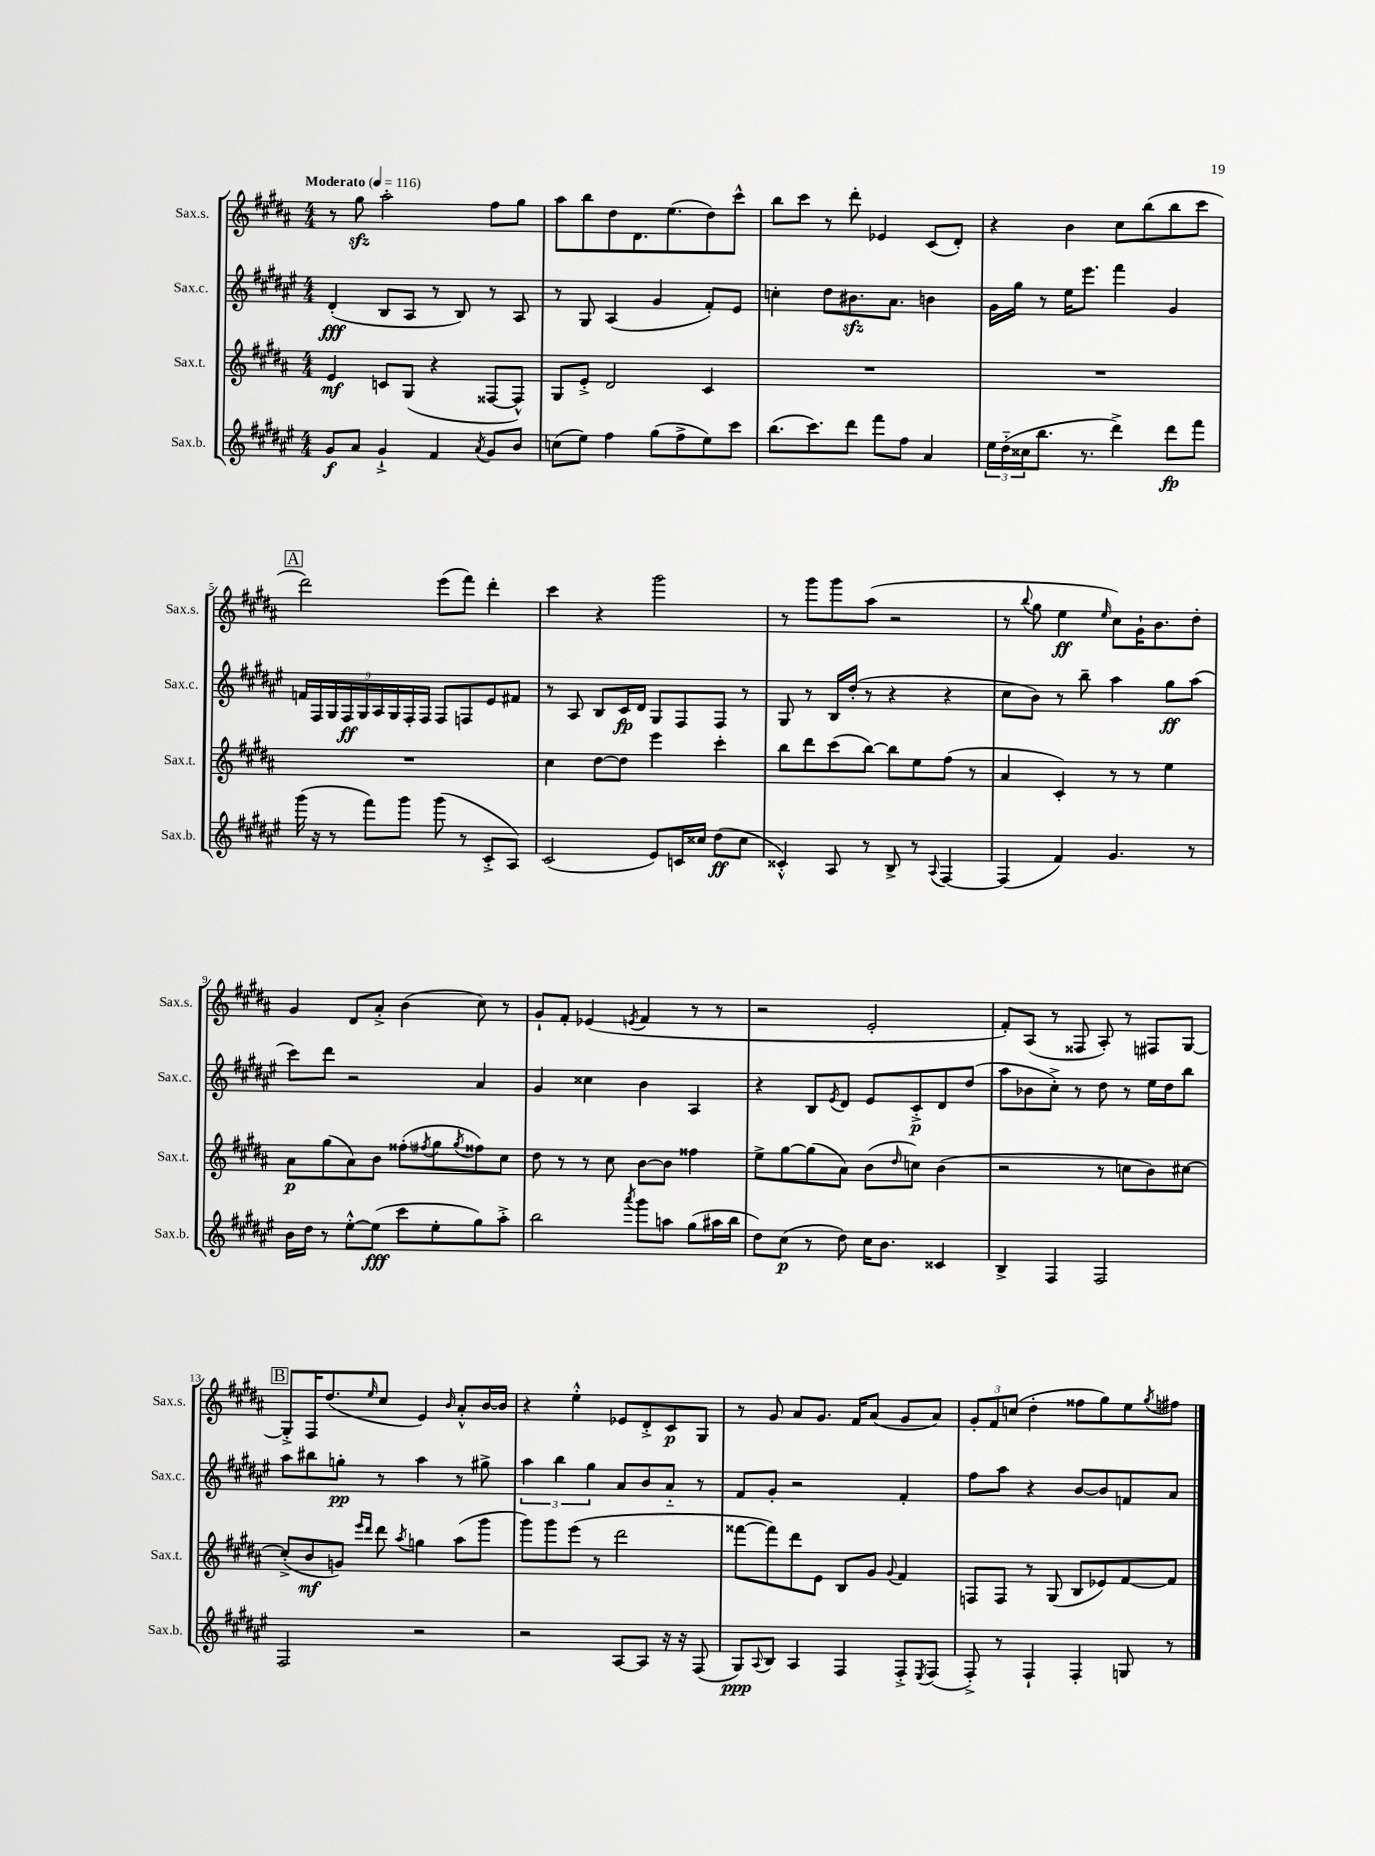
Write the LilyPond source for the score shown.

<<
\new StaffGroup <<
\new Staff = "s0" \with { instrumentName = "Sax.s." shortInstrumentName = "Sax.s." } {
    \clef treble \key b \major \numericTimeSignature \time 4/4 \tempo "Moderato" 4 = 116
    r8 gis''8\sfz ais''2-. fis''8 gis''8 |
    ais''8 b''8 dis''8 dis'8. e''8.( dis''8) cis'''8-^ |
    b''8 cis'''8 r8 dis'''8-. ees'4 cis'8( dis'8-.) |
    r4 b'4 cis''8 b''8( b''8 cis'''8 |
    \mark \markup { \box "A" } dis'''2) e'''8( fis'''8) dis'''4-. |
    cis'''4 r4 gis'''2 |
    r8 gis'''8 gis'''8 ais''8( r2 |
    r8 \appoggiatura { b''8 } gis''8 e''4\ff \grace { e''16 } cis''8) gis'16-! b'8. dis''8-. |
    gis'4 dis'8 ais'8-.-> b'4( cis''8) r8 |
    gis'8-! fis'8-. ees'4( \acciaccatura { e'8 } fis'4 r8 r8 |
    r2 e'2-. |
    fis'8-.) ais8( r8 fisis8 ais8-.) r8 fis8 gis8~ |
    \mark \markup { \box "B" } gis8-.-> fis16 dis''8.( \grace { e''16 } cis''8 e'4) \grace { b'16 } ais'8-.-^ b'16~ b'16 |
    r4 e''4-.-^ ees'8 dis'8-.-> cis'8\p gis8 |
    r8 gis'8 ais'8 gis'8. fis'16 ais'8( gis'8 ais'8) |
    \tuplet 3/2 { gis'8-. fis'8 c''8( } dis''4-. fisis''8 gis''8) e''8 \acciaccatura { gis''8 } fis''8 \bar "|." |
}
\new Staff = "s1" \with { instrumentName = "Sax.c." shortInstrumentName = "Sax.c." } {
    \clef treble \key fis \major \numericTimeSignature \time 4/4
    dis'4-.\fff( b8 ais8 r8 b8) r8 ais8 |
    r8 gis8 ais4( gis'4 fis'8-.) eis'8 |
    c''4-. dis''8 bis'8.\sfz ais'8. b'4 |
    gis'16 gis''16 r8 eis''16 eis'''8. fis'''4 gis'4 |
    \mark \markup { \box "A" } \tuplet 9/8 { f'16 fis16 gis16 fis16\ff gis16 ais16 gis16 fis16-. fis16 } fis8 f8 eis'8 fis'8 |
    r8 ais8 b8 cis'16\fp dis'16 gis8 fis8 fis8 r8 |
    gis8 r8 b16 dis''16-.( r8 r4 r4 |
    cis''8 b'8) r8 b''8-- ais''4 gis''8\ff ais''8( |
    cis'''8) dis'''8 r2 ais'4 |
    gis'4 cisis''4 b'4 ais4 |
    r4 b8 \acciaccatura { eis'8 } dis'8 eis'8 cis'8-.->\p dis'8 dis''8( |
    ais''8 bes'8 cis''8-.->) r8 dis''8 r8 eis''16 dis''16 b''8 |
    \mark \markup { \box "B" } ais''8 bis''8 g''8-.\pp r8 ais''4 r8 gis''8-> |
    \tuplet 3/2 { ais''4 b''4 gis''4 } ais'8 b'8 ais'8-_ r8 |
    fis'8 gis'8-. r2 fis'4-. |
    fis''8 ais''8 r4 b'8~ b'8 f'8 ais'8 \bar "|." |
}
\new Staff = "s2" \with { instrumentName = "Sax.t." shortInstrumentName = "Sax.t." } {
    \clef treble \key b \major \numericTimeSignature \time 4/4
    e'4\mf c'8 gis8( r4 fisis8~ fisis8-^) |
    gis8 e'8-.-> dis'2 cis'4 |
    R1 |
    R1 |
    \mark \markup { \box "A" } R1 |
    cis''4 dis''8~ dis''8 e'''4 cis'''4-. |
    b''8 dis'''8 cis'''8( b''8~) b''8 e''8 fis''8( r8 |
    ais'4 cis'4-.) r8 r8 e''4 |
    ais'8\p gis''8( ais'8) b'8 fisis''8-.( \acciaccatura { fis''8 } gis''8 \acciaccatura { gis''8 } fisis''8) cis''8 |
    dis''8 r8 r8 cis''8 b'8~ b'8 fisis''4 |
    e''8-> gis''8~ gis''8( ais'8) b'8( \grace { dis''16 } c''8) b'4( |
    r2 r8 c''8 b'8) cis''8~ |
    \mark \markup { \box "B" } cis''8-.->( b'8\mf g'8) \grace { e'''16 dis'''16 } dis'''8 \acciaccatura { ais''8 } g''4 ais''8( gis'''8 |
    gis'''8) gis'''8 e'''8( r8 dis'''2 |
    fisis'''8~ fisis'''8) dis'''8 e'8 b8 gis'8 \appoggiatura { gis'8 } fis'4 |
    f8 f8 r8 gis8( b8 ees'8) fis'8~ fis'8 \bar "|." |
}
\new Staff = "s3" \with { instrumentName = "Sax.b." shortInstrumentName = "Sax.b." } {
    \clef treble \key fis \major \numericTimeSignature \time 4/4
    gis'8\f ais'8 gis'4-!-> fis'4 \acciaccatura { ais'8 } gis'8 b'8 |
    c''8( eis''8) fis''4 gis''8( fis''8-> eis''8) cis'''8 |
    b''8.( cis'''8.) dis'''8 fis'''8 fis''8 ais'4 |
    \tuplet 3/2 { eis''16 dis''16-_( cisis''16 } b''8. r8. dis'''4->) dis'''8\fp fis'''8 |
    \mark \markup { \box "A" } gis'''16( r16 r8 fis'''8) gis'''8 gis'''8( r8 cis'8-.-> ais8) |
    cis'2( eis'8) c'16 cisis''16 dis''8\ff( cisis''8 |
    cisis'4-.-^) ais8 r8 b8-> r8 \appoggiatura { ais8 } fis4~ |
    fis4( fis'4) gis'4. r8 |
    b'16 dis''16 r8 eis''8~-.-^ eis''8\fff( cis'''8 eis''8-. gis''8) ais''8-.-> |
    b''2 \acciaccatura { ais'''8 } gis'''8 a''8 gis''8( ais''16 b''16 |
    dis''8) cis''8\p( r8 dis''8) cis''16 b'8. cisis'4 |
    b4-> fis4 fis2 |
    \mark \markup { \box "B" } fis2 r2 |
    r2 ais8~ ais8 r16 r16 fis8( |
    gis8\ppp) \appoggiatura { ais8 } b8 ais4 fis4 fis8-.-> \acciaccatura { eis8 } fis8( |
    fis8-.->) r8 fis4-! fis4-. g8 r8 \bar "|." |
}
>>
>>
